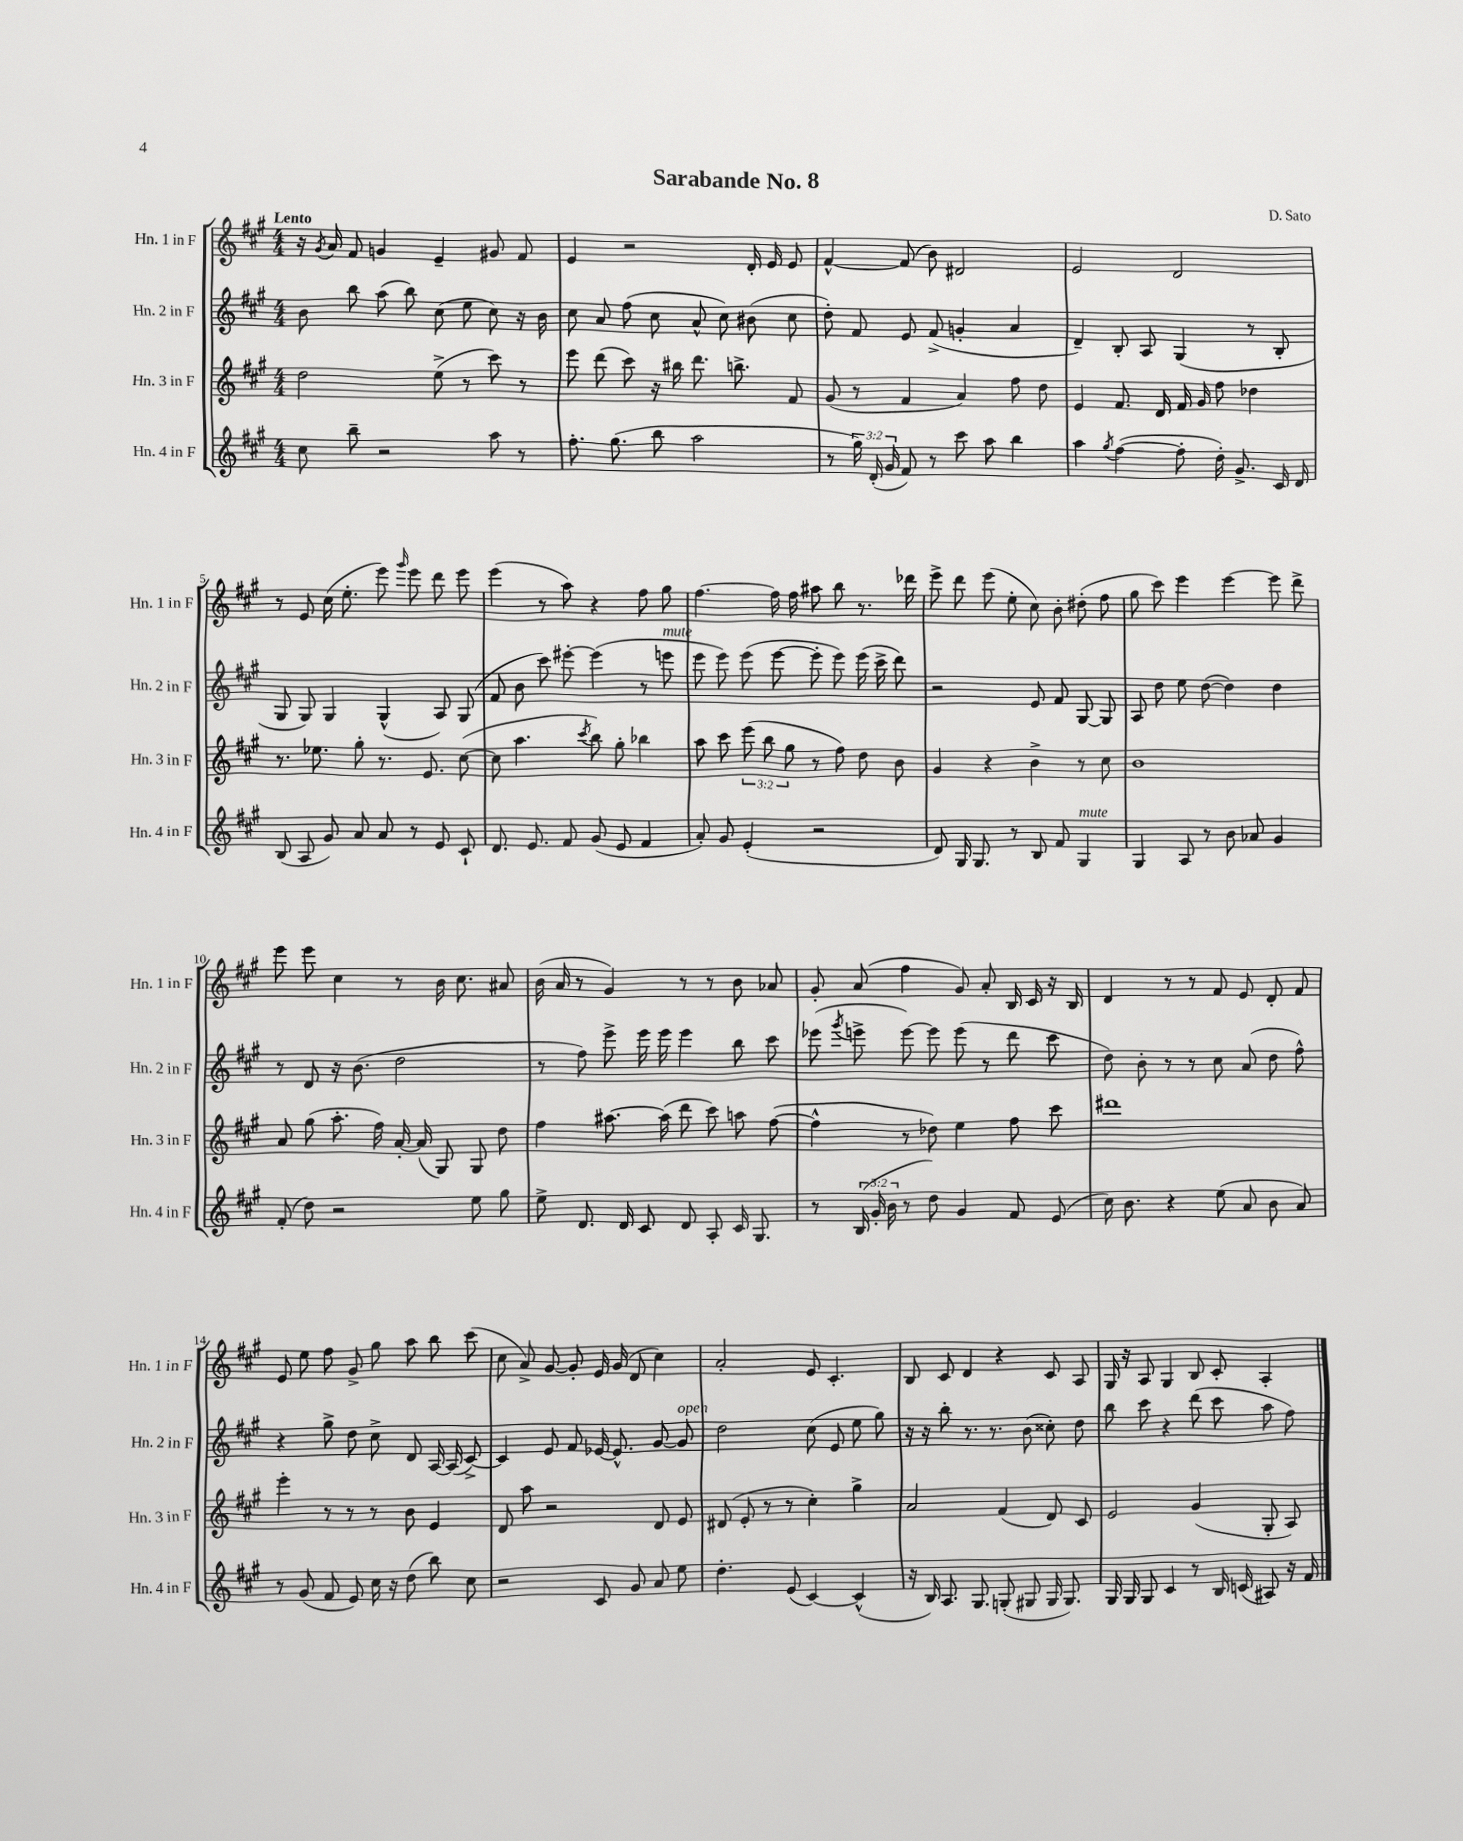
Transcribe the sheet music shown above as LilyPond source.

\header { title = "Sarabande No. 8" composer = "D. Sato" }
<<
\new StaffGroup <<
\new Staff = "s0" \with { instrumentName = "Hn. 1 in F" shortInstrumentName = "Hn. 1 in F" } {
    \clef treble \key a \major \numericTimeSignature \time 4/4 \tempo "Lento"
    \autoBeamOff r16 \acciaccatura { gis'8 } a'16 fis'8 g'4 e'4-- gis'8 fis'8 |
    e'4 r2 d'16-. e'16 e'8 |
    fis'4~-^ fis'8( b'8) dis'2 |
    e'2 d'2 |
    r8 e'8 cis''16( e''8.-. e'''8) \grace { gis'''16 } e'''8 d'''8 e'''8 |
    e'''4( r8 a''8) r4 fis''8 gis''8 |
    fis''4.~ fis''16 fis''16 ais''8 b''8 r8. des'''16 |
    e'''8-> d'''8 e'''8( e''8-. cis''8) b'8-. dis''8-.( fis''8 |
    gis''8 cis'''8) e'''4 e'''4~ e'''8 d'''8-> |
    e'''8 e'''8 cis''4 r8 b'16 cis''8. ais'8 |
    b'16( a'16 r8 gis'4) r8 r8 b'8 aes'8 |
    gis'8-. a'8( fis''4 gis'8) a'8-. b16 cis'16 r16 b16 |
    d'4 r8 r8 fis'8 e'8 d'8-. fis'8 |
    e'8 e''8 fis''8 gis'8-> gis''8 a''8 b''8 cis'''8( |
    cis''8 a'8->) gis'8~ gis'8-. e'16 gis'16( d'8 cis''4) |
    a'2-. e'8 cis'4.-. |
    b8 cis'8 d'4 r4 cis'8 a8 |
    gis16 r16 a8 gis4 b8 cis'8-. a4-. \bar "|." |
}
\new Staff = "s1" \with { instrumentName = "Hn. 2 in F" shortInstrumentName = "Hn. 2 in F" } {
    \clef treble \key a \major \numericTimeSignature \time 4/4
    \autoBeamOff b'8 b''8 a''8( b''8) cis''8( e''8 cis''8) r16 b'16 |
    cis''8 a'8 fis''8( cis''8 a'8-^ cis''8) bis'8( cis''8 |
    d''8-.) fis'8 e'8 fis'8->( g'4-. a'4 |
    d'4--) b8-. a8 gis4( r8 b8-. |
    gis8 gis8) gis4 gis4-^( a8) gis8( |
    fis'8 b'8 cis'''8) eis'''8~-. eis'''4( r8 e'''8^\markup { \italic "mute" } |
    e'''8 e'''8) e'''8( e'''8~ e'''8-. e'''8) e'''16( cis'''16-> d'''8) |
    r2 e'8 fis'8 gis8~ gis8 |
    a8 d''8 e''8 d''8~( d''4) d''4 |
    r8 d'8 r16 b'8.( d''2 |
    r8 fis''8) e'''8-> e'''16 e'''16 e'''4 b''8 cis'''8 |
    ees'''8( \acciaccatura { gis'''8 } e'''8-> e'''8~) e'''8 e'''8( r8 d'''8 cis'''8 |
    d''8) b'8-. r8 r8 cis''8 a'8( d''8 fis''8-^) |
    r4 gis''8-> d''8 cis''8-> d'8 a16~ a16( cis'8~->) |
    cis'4 e'8 fis'8 ees'16~ ees'8.-^ gis'8~ gis'8^\markup { \italic "open" } |
    d''2 cis''8( e'8 e''8 gis''8) |
    r16 r16 b''8-. r8. r8. b'8( cisis''8-.) d''8 |
    b''8 cis'''8 r4 d'''8( cis'''8 a''8 fis''8) \bar "|." |
}
\new Staff = "s2" \with { instrumentName = "Hn. 3 in F" shortInstrumentName = "Hn. 3 in F" } {
    \clef treble \key a \major \numericTimeSignature \time 4/4 \override Staff.TupletNumber.text = #tuplet-number::calc-fraction-text
    \autoBeamOff d''2 e''8->( r8 cis'''8) r8 |
    e'''8 d'''8( cis'''8) r16 bis''16 d'''8. b''8.-> fis'8 |
    gis'8( r8 fis'4 a'4) fis''8 d''8 |
    e'4 fis'8. d'16 fis'16 gis'16 fis''8 des''4 |
    r8. ees''8. gis''8-. r8. e'8. cis''8~( |
    cis''8 a''4. \acciaccatura { cis'''8 } b''8) gis''8-. bes''4 |
    a''8 cis'''8 \tuplet 3/2 { e'''8( b''8 gis''8 } r8 fis''8) d''8 b'8 |
    gis'4 r4 b'4-> r8 cis''8 |
    b'1 |
    a'8 gis''8( a''8.-. fis''16) a'16~-. a'16( gis8) gis8 d''8 |
    fis''4 ais''8.~ ais''16( d'''8 cis'''8) a''8 fis''8~( |
    fis''4-^ r8 des''8) e''4 fis''8 cis'''8 |
    dis'''1 |
    e'''4-. r8 r8 r8 b'8 e'4 |
    d'8 a''8 r2 d'8 e'8 |
    dis'8( e'8-. r8 r8 cis''4-.) gis''4-> |
    a'2 fis'4( d'8) cis'8 |
    e'2 gis'4( gis8-. a8) \bar "|." |
}
\new Staff = "s3" \with { instrumentName = "Hn. 4 in F" shortInstrumentName = "Hn. 4 in F" } {
    \clef treble \key a \major \numericTimeSignature \time 4/4 \override Staff.TupletNumber.text = #tuplet-number::calc-fraction-text
    \autoBeamOff cis''8 b''8-- r2 a''8 r8 |
    fis''8.-. gis''8.( b''8 a''2 |
    r8 \tuplet 3/2 { gis''16) d'16-.( gis'16 } fis'8) r8 cis'''8 a''8 b''4 |
    a''4 \acciaccatura { gis''8 } fis''4~( fis''8-. d''16-.) gis'8.-> cis'16 d'16 |
    b8( a8 gis'8) a'8 a'8 r8 e'8 cis'8-! |
    d'8. e'8. fis'8 gis'8( e'8 fis'4 |
    a'8-.) gis'8 e'4-.( r2 |
    d'8) gis16 gis8. r8 b8 fis'8 gis4^\markup { \italic "mute" } |
    gis4 a8 r8 b'8 aes'8 gis'4 |
    fis'8-.( d''8) r2 e''8 gis''8 |
    e''8-> d'8. d'16 cis'8 d'8 a8-. cis'16 gis8. |
    r8 \tuplet 3/2 { b16( gis'16-. b'16 } r8 d''8) gis'4 fis'8 e'8( |
    cis''16) b'8. r4 e''8( a'8 b'8 a'8) |
    r8 gis'8( fis'8 e'8) cis''16 r16 d''8( b''8) cis''8 |
    r2 cis'8 gis'8 a'8 e''8 |
    d''4.-. e'8( cis'4~) cis'4-^( |
    r16 b16) a8. gis8. g8-.( gis8 gis16 gis8.) |
    gis16 gis16 gis8 cis'4 r8 b16 c'16( ais8) r16 fis'16 \bar "|." |
}
>>
>>
